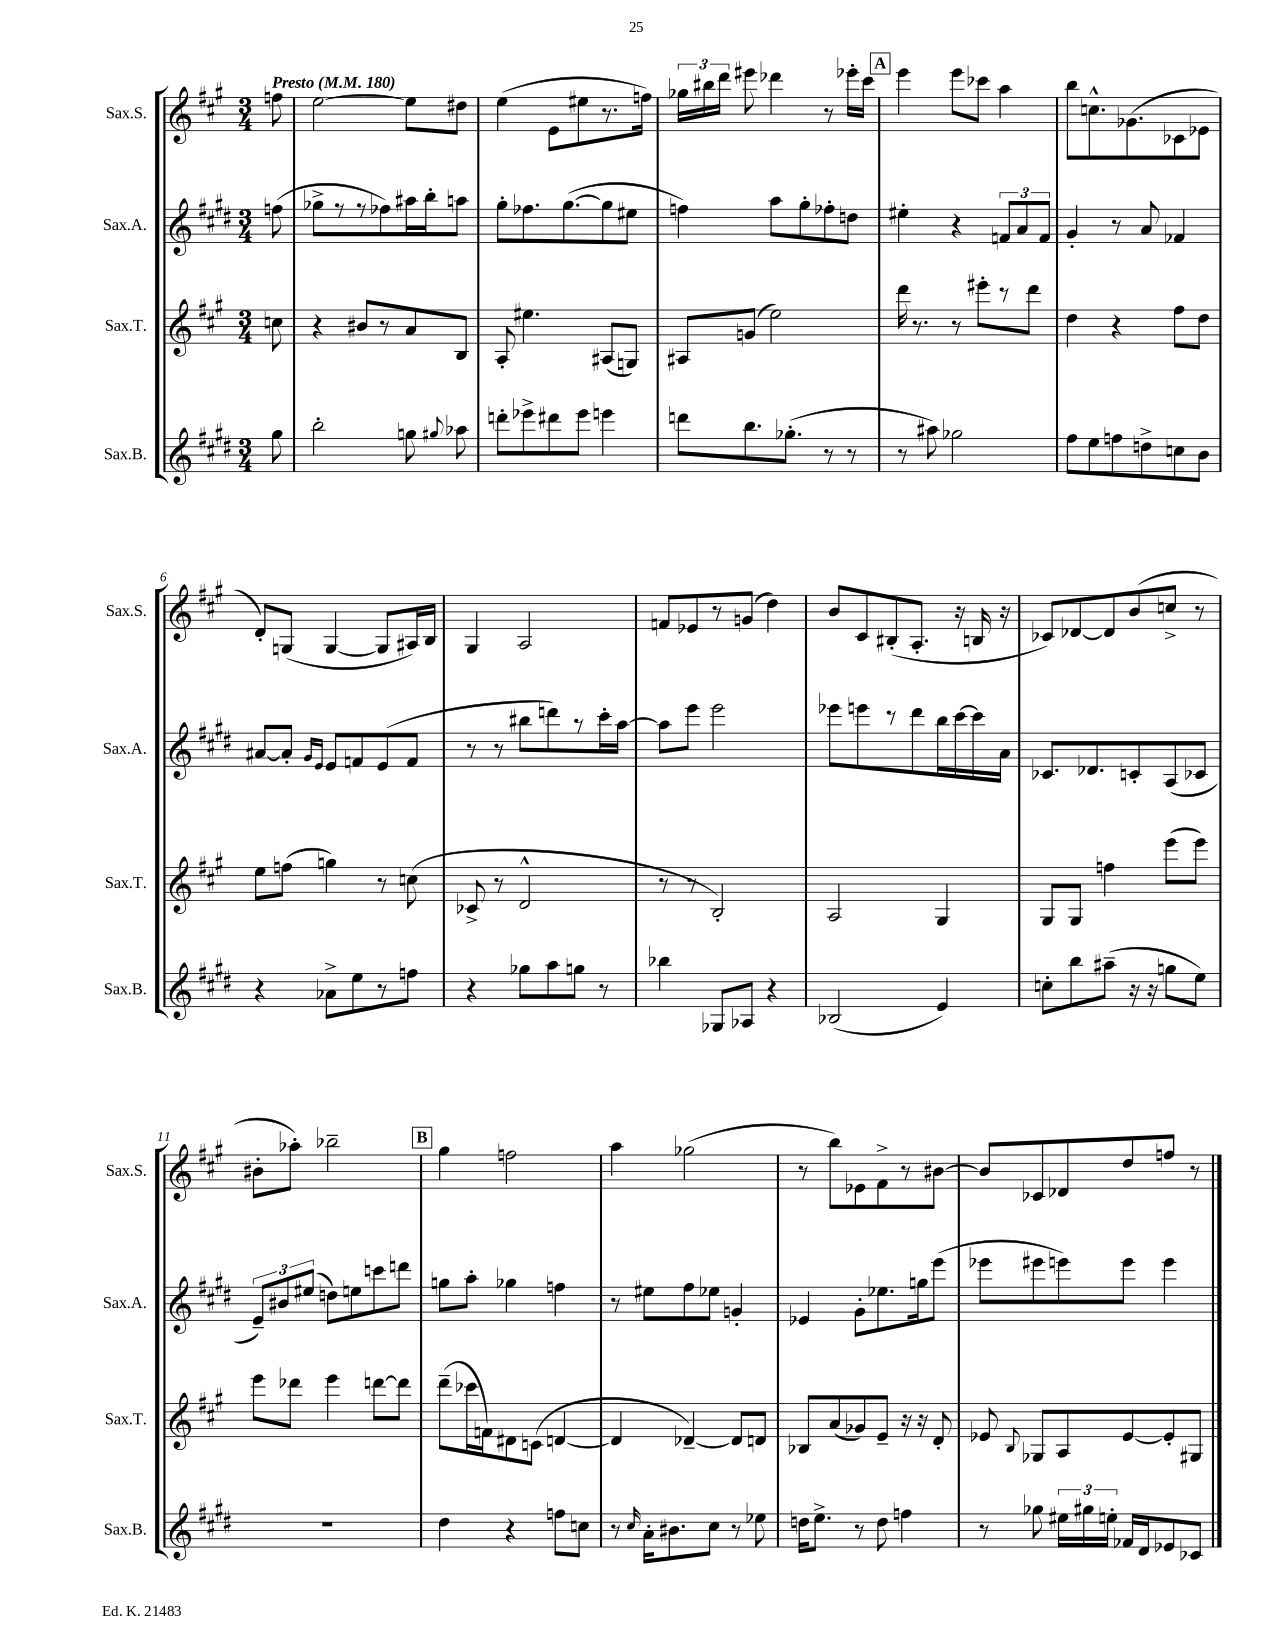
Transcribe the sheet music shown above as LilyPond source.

<<
\new StaffGroup <<
\new Staff = "s0" \with { instrumentName = "Sax.S." shortInstrumentName = "Sax.S." } {
    \clef treble \key a \major \numericTimeSignature \time 3/4 \partial 8 \tempo "Presto" 4 = 180
    \autoBeamOff f''8 |
    e''2~ e''8[ dis''8] |
    e''4( e'8[ eis''8 r8. f''16]) |
    \tuplet 3/2 { ges''16[ bis''16 d'''16] } eis'''8 des'''4 r8 ees'''16[-. cis'''16] |
    \mark \markup { \box "A" } e'''4 e'''8[ ces'''8] a''4 |
    b''8[ c''8.-^ ges'8.( ces'8 ees'8] |
    d'8[-.) g8]( g4~ g8[ ais16) b16] |
    gis4 a2 |
    f'8[ ees'8 r8 g'8]( d''4) |
    b'8[ cis'8 bis8-.( a8.]-. r16 b16 r16 |
    ces'8[) des'8~ des'8 b'8( c''8]-> r8 |
    bis'8[-. aes''8]-.) bes''2-- |
    \mark \markup { \box "B" } gis''4 f''2 |
    a''4 ges''2( |
    r8 b''8[) ees'8 fis'8-> r8 bis'8]~ |
    bis'8[ ces'8 des'8 d''8 f''8] r8 \bar "|." |
}
\new Staff = "s1" \with { instrumentName = "Sax.A." shortInstrumentName = "Sax.A." } {
    \clef treble \key e \major \numericTimeSignature \time 3/4 \partial 8
    \autoBeamOff f''8( |
    ges''8[-> r8 r8 fes''8) ais''16 b''16-. a''8] |
    gis''8[-. fes''8. gis''8.~( gis''8 eis''8] |
    f''4) a''8[ gis''8-. fes''8-. d''8] |
    \mark \markup { \box "A" } eis''4-. r4 \tuplet 3/2 { f'8[ a'8 f'8] } |
    gis'4-. r8 a'8 fes'4 |
    ais'8[~ ais'8]-. \grace { gis'16[ e'16] } e'8[ f'8 e'8( f'8] |
    r8 r8 bis''8[ d'''8) r8 cis'''16-. a''16]~ |
    a''8[ e'''8] e'''2 |
    ees'''8[ e'''8 r8 dis'''8 b''16 cis'''16~ cis'''16 a'16] |
    ces'8.[ des'8. c'8-. a8( ces'8] |
    \tuplet 3/2 { e'8[--) bis'8 eis''8]( } d''8[) e''8 c'''8 d'''8] |
    \mark \markup { \box "B" } g''8[ a''8]-. ges''4 f''4 |
    r8 eis''8[ fis''8 ees''8] g'4-. |
    ees'4 gis'8[-. ees''8. g''16 e'''8]( |
    ees'''8[ eis'''8 e'''8) e'''8] e'''4 \bar "|." |
}
\new Staff = "s2" \with { instrumentName = "Sax.T." shortInstrumentName = "Sax.T." } {
    \clef treble \key a \major \numericTimeSignature \time 3/4 \partial 8
    \autoBeamOff c''8 |
    r4 bis'8[ r8 a'8 b8] |
    a8-. eis''4. ais8[( g8]) |
    ais8[ g'8]( e''2) |
    \mark \markup { \box "A" } d'''16 r8. r8 eis'''8[-. r8 d'''8] |
    d''4 r4 fis''8[ d''8] |
    e''8[ f''8]( g''4) r8 c''8( |
    ces'8-> r8 d'2-^ |
    r8 r8 b2-.) |
    a2 gis4 |
    gis8[ gis8] f''4 e'''8[( e'''8]) |
    e'''8[ des'''8] e'''4 d'''8[~ d'''8] |
    \mark \markup { \box "B" } d'''8[--( ces'''16 f'16) dis'8 c'8]( d'4~ |
    d'4 des'4~--) des'8[ d'8] |
    bes8[ a'8( ges'8) e'8]-- r16 r16 d'8-. |
    ees'8 \appoggiatura { b8 } ges8[ a8 ees'8~ ees'8-. gis8] \bar "|." |
}
\new Staff = "s3" \with { instrumentName = "Sax.B." shortInstrumentName = "Sax.B." } {
    \clef treble \key e \major \numericTimeSignature \time 3/4 \partial 8
    \autoBeamOff gis''8 |
    b''2-. g''8 \appoggiatura { gis''8 } aes''8 |
    d'''8[-. ees'''8-> dis'''8 ees'''8] e'''4 |
    d'''8[ b''8. ges''8.]-.( r8 r8 |
    \mark \markup { \box "A" } r8 ais''8) ges''2 |
    fis''8[ e''8 f''8 d''8-> c''8 b'8] |
    r4 aes'8[-> e''8 r8 f''8] |
    r4 ges''8[ a''8 g''8] r8 |
    bes''4 ges8[ aes8] r4 |
    bes2( e'4) |
    c''8[-. b''8 ais''8]--( r16 r16 g''8[ e''8]) |
    R2. |
    \mark \markup { \box "B" } dis''4 r4 f''8[ c''8] |
    r8 \grace { cis''16 } a'16[-. bis'8. cis''8] r8 ees''8 |
    d''16[ e''8.]-> r8 d''8 f''4 |
    r8 ges''8 \tuplet 3/2 { eis''16[ gis''16 e''16]-. } fes'16[ dis'16 ees'8 ces'8] \bar "|." |
}
>>
>>
